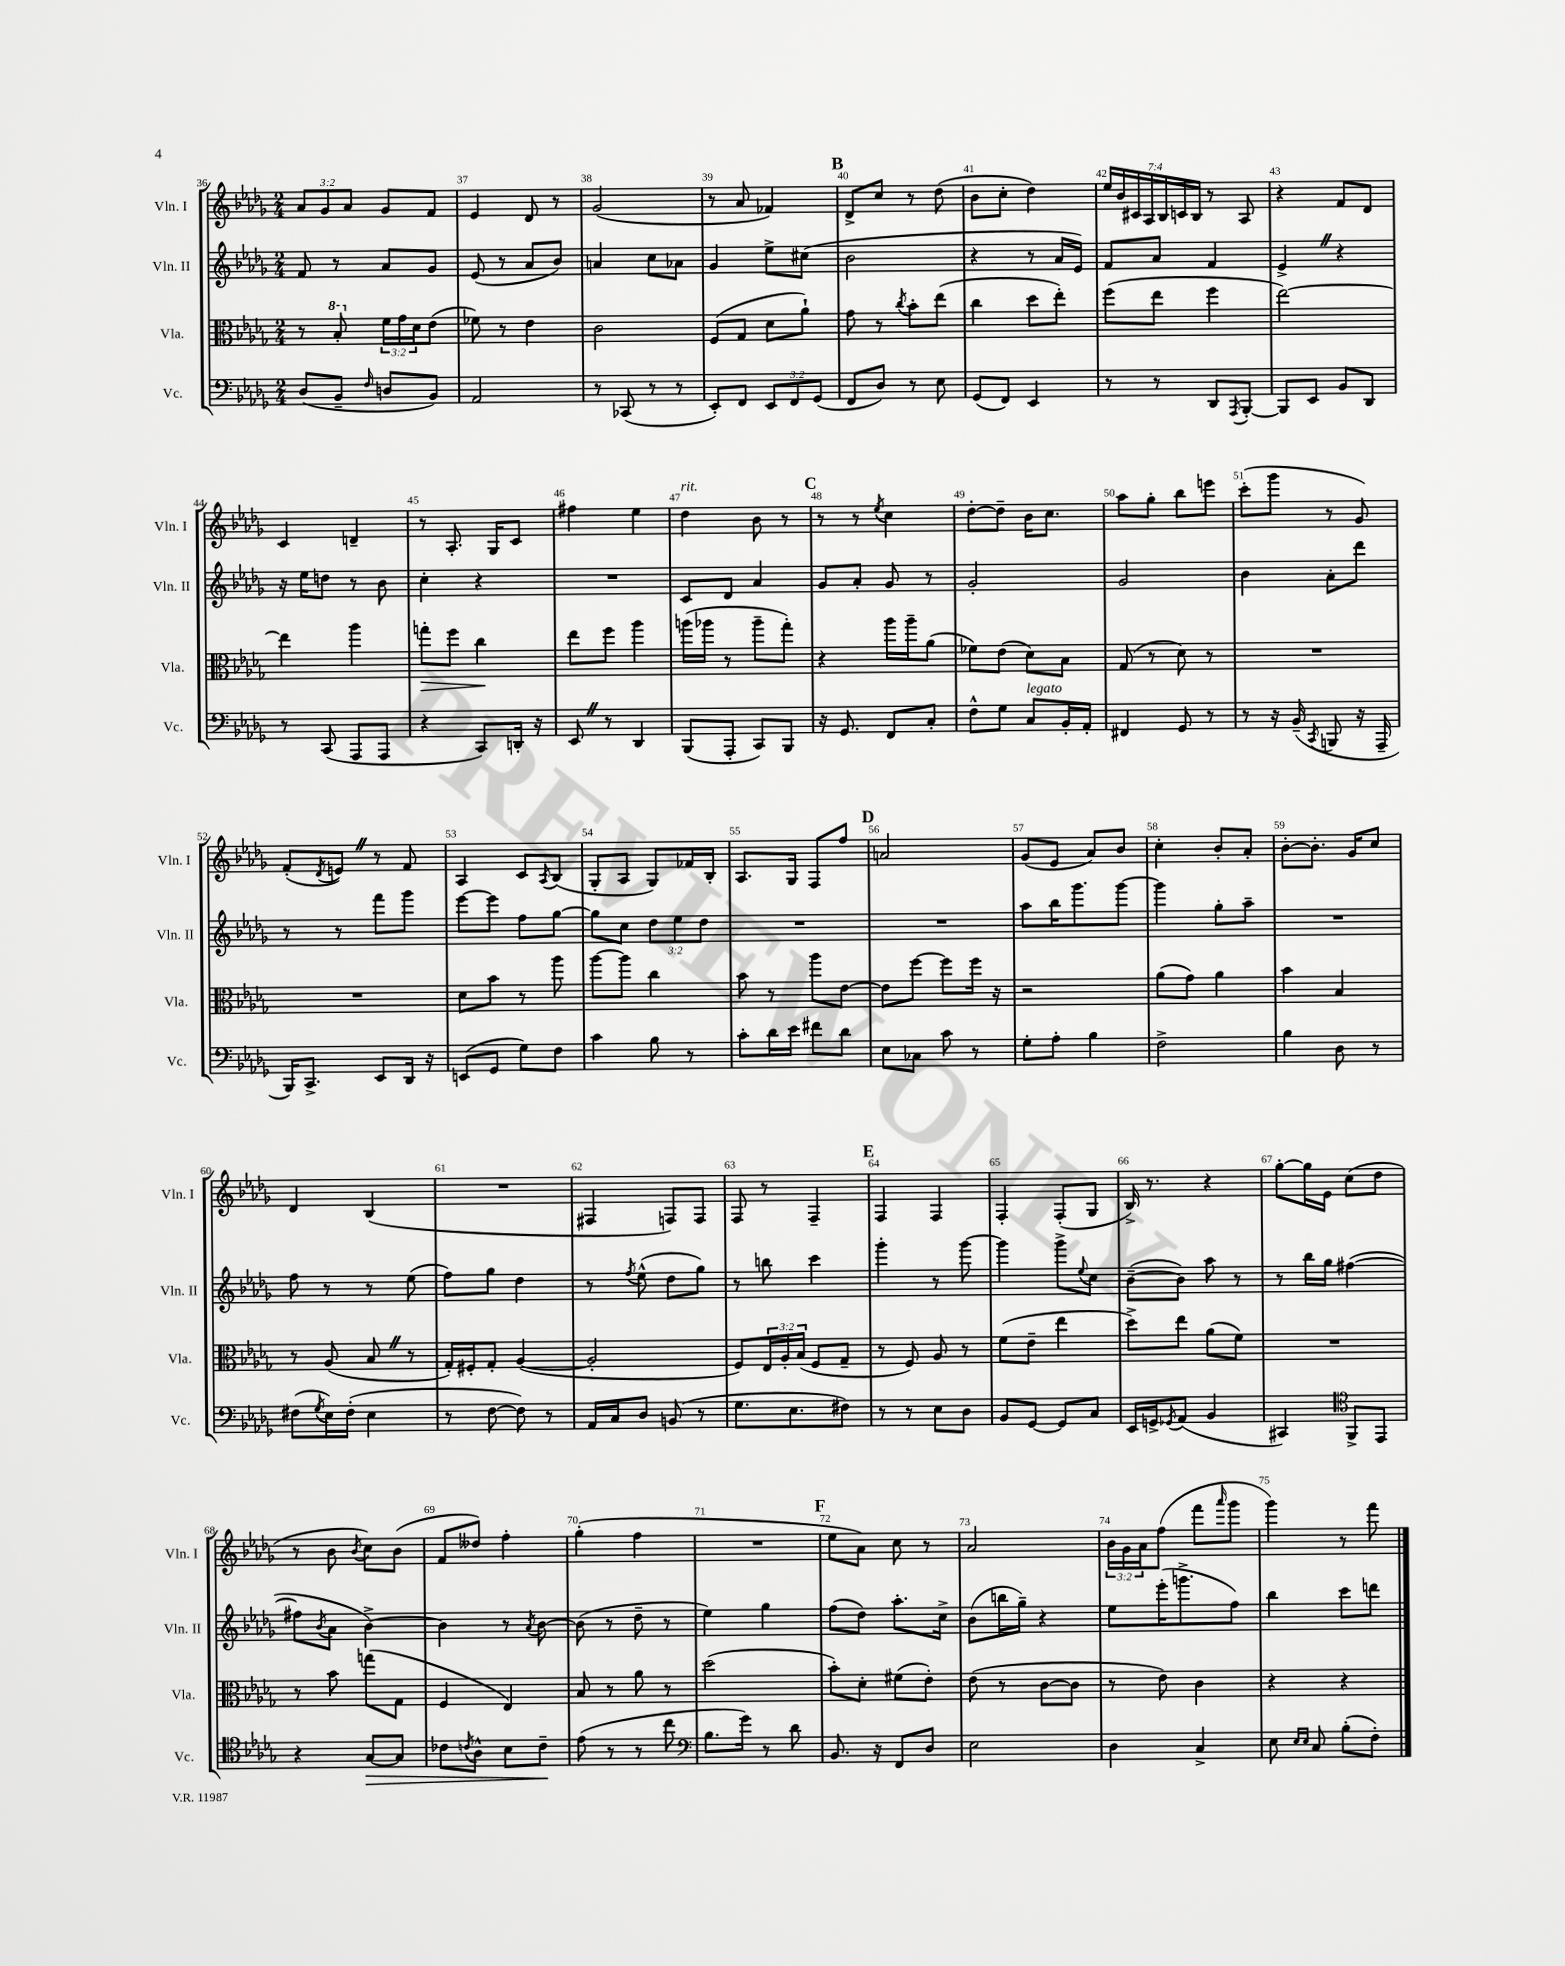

**kern	**kern	**kern	**kern
*staff4	*staff3	*staff2	*staff1
*clefF4	*clefC3	*clefG2	*clefG2
*k[b-e-a-d-g-]	*k[b-e-a-d-g-]	*k[b-e-a-d-g-]	*k[b-e-a-d-g-]
*M2/4	*M2/4	*M2/4	*M2/4
(8D-/L	8r	8f/	12a-/L
.	.	.	12g-/
8BB-~/J	8b-'/	8r	.
.	.	.	12a-/J
16qqF/	.	.	.
8D/L	24f\LL	8a-/L	8g-/L
.	24g-\	.	.
.	24d-\J	.	.
8BB-/J)	(8e-\J	8g-/J	8f/J
=	=	=	=
2AA-/	8f-\)	(8e-/	4e-/
.	8r	8r	.
.	4e-\	8a-/L	8d-/
.	.	8b-/J)	8r
=	=	=	=
8r	2c\	4a/	(2g-/
(8CC-/	.	.	.
8r	.	8cc\L	.
8r	.	8a-\J	.
=	=	=	=
8EE-'/L)	(8F/L	4g-/	8r
8FF/J	8G-/J	.	8a-/
12EE-/L	8d-\L	8ee-^\L	4f-/)
12FF/	.	.	.
.	8a-`\J)	(8cc#\J	.
(12GG-/J	.	.	.
=	=	=	=
8FF/L	8g-\	2b-\	8d-^/L
8D-/J)	8r	.	8cc/J
.	8qcc/	.	.
8r	8b-'\L	.	8r
8E-\	(8ee-\J	.	(8dd-\
=	=	=	=
(8GG-/L	4cc\	4r	8b-\L
8FF/J)	.	.	8cc'\J
4EE-/	8dd-\L	8r	4dd-\)
.	8ee-'\J)	16a-/LL	.
.	.	16e-/JJ)	.
=	=	=	=
8r	(8ff\L	8f/L	28ee-/LL
.	.	.	28b-/
.	.	.	28c#/
.	.	.	28A-/
8r	8ee-\J	8a-/J	.
.	.	.	28B-/
.	.	.	28c/
.	.	.	28B-/JJ
8DD-/L	4ff\	4f/	8r
8qAAA-/	.	.	.
[8BBB-'/J	.	.	8A-/
=	=	=	=
8BBB-/]L	[2ee-\)	4e-^/	4r
8EE-/J	.	.	.
8BB-/L	.	4r	8f/L
8DD-/J	.	.	8d-/J
=	=	=	=
8r	4ee-\]	16r	4c/
.	.	16ee-\LK	.
(8CC/	.	8dd\J	.
8AAA-/L	4aa-\	8r	4d~/
8AAA-/J	.	8b-\	.
=	=	=	=
4r	8gg'\L	4cc'\	8r
.	8ff\J	.	8.A-'/
8CC/L)	4cc\	4r	.
.	.	.	16G-/LK
16DD'/Jk	.	.	8c/J
16r	.	.	.
=	=	=	=
8EE-/	8ee-\L	2r	4ff#\
8r	8ff\J	.	.
4DD-/	4aa-\	.	4ee-\
=	=	=	=
(8BBB-/L	(16aa\LL	8c/L	4dd-\
.	16aa-\JJ	.	.
8AAA-'/J	8r	8d-/J	.
8CC/L)	8aa-~\L	4a-/	8b-\
8BBB-/J	8gg-'\J)	.	8r
=	=	=	=
16r	4r	8g-/L	8r
8.GG-/	.	.	.
.	.	8a-'/J	8r
.	.	.	8qee-/
8FF/L	16aa-\LL	8g-/	4cc\
.	16aa-~\J	.	.
8C'/J	(8a-\J	8r	.
=	=	=	=
8F^^\L	8f-\L)	2g-'/	[8dd-'\L
8G-\J	(8e-\J	.	8dd-~\]J
8C/L	8d-\L)	.	16b-\LK
.	.	.	8.cc\J
16BB-'/L	8B-\J	.	.
16AA-'/JJ	.	.	.
=	=	=	=
4FF#/	(8G-/	2g-/	8aa-\L
.	8r	.	8gg-'\J
8GG-/	8d-\)	.	8bb-\L
8r	8r	.	8eee\J
=	=	=	=
8r	2r	4b-\	(8ccc'\L
16r	.	.	8ggg-\J
(16BB-~/	.	.	.
8qCC/	.	.	.
8BBB/	.	8a-'\L	8r
16r	.	8ddd-\J	8g-/)
16AAA-~/	.	.	.
=	=	=	=
16BBB-/LK)	2r	8r	(8f'/L
8.CC^/J	.	.	.
.	.	.	8qd-/
.	.	8r	8e/J)
8EE-/L	.	8fff\L	8r
16DD-/Jk	.	8ggg-\J	8f/
16r	.	.	.
=	=	=	=
(8EE/L	8d-\L	[8eee-\L	4A-/
8GG-/J	8b-\J	8eee-\]J	.
8G-\L)	8r	8ff\L	8c/L
.	.	.	8qA-/
8F\J	8aa-\	[8gg-\J	(8B-/J
=	=	=	=
4c\	[8aa-\L	8gg-\]L	8G-'/L
.	8aa-\]J	8cc\J	8A-/J
8B-\	4cc\	12dd-\L	8G-/L)
.	.	12ee-\	.
8r	.	.	16f-/L
.	.	12dd-\J	.
.	.	.	16B-'/JJ
=	=	=	=
8c'\L	8b-\	2r	8.A-/L
16d-\L	8r	.	.
16e-\JJ	.	.	16G-/Jk
8f#\L	8aa-\L	.	8F/L
8d-\J	[8e-\J	.	8ff/J
=	=	=	=
8E-\L	8e-\]L	2r	2a/
8C-\J	[8ff\J	.	.
8c\	8ff\]L	.	.
8r	16ff\Jk	.	.
.	16r	.	.
=	=	=	=
8G-'\L	2r	8aa-\L	(8g-/L
8A-'\J	.	16bb-\K	8e-/J
.	.	8.ggg-\	.
4B-\	.	.	8a-/L)
.	.	[8ggg-\J	8b-/J
=	=	=	=
2F^\	(8a-\L	4ggg-\]	4cc'\
.	8g-\J)	.	.
.	4a-\	8gg-'\L	8b-'/L
.	.	8aa-~\J	8a-'/J
=	=	=	=
4B-\	4b-\	2r	[8b-'\L
.	.	.	8.b-'\]J
8D-\	4B-/	.	.
.	.	.	16g-/LK
8r	.	.	8cc/J
=	=	=	=
(8F#\L	8r	8ff\	4d-/
8qG-/	.	.	.
16E-\L)	(8A-/	8r	.
(16F#'\JJ	.	.	.
4E-\	8B-/	8r	(4B-/
.	8r	(8ee-\	.
=	=	=	=
8r	16G-'/LL)	8ff\L)	2r
.	16F#'/J	.	.
[8F\	8G-'/J	8gg-\J	.
8F\])	([4A-/	4dd-\	.
8r	.	.	.
=	=	=	=
16AA-/LL	2A-'/]	8r	4F#/
16C/J	.	.	.
.	.	8qff/	.
8D-/J	.	(8ee-^^\	.
(8BB/	.	8dd-\L	8F/L)
8r	.	8gg-\J)	8F/J
=	=	=	=
8.G-\L	8F/L)	8r	8F/
.	24E-/L	8bb\	8r
.	24A-'/	.	.
8.E-\	.	.	.
.	(24B-/JJ	.	.
.	8F/L	4ccc\	4F~/
8F#\J)	8G-~/J	.	.
=	=	=	=
8r	8r	4ggg-'\	4F/
8r	8F/)	.	.
8E-\L	8A-/	8r	4F/
8D-\J	8r	[8ggg-\	.
=	=	=	=
8BB-/L	(8f\L	4ggg-\]	4F'/
[8GG-/J	8e-~\J	.	.
8GG-/]L	4ee-\	8ggg-^\L	(8F'/L
.	.	8qqee-/	.
8C/J	.	8cc\J	8G-/J
=	=	=	=
16EE-/LL	8dd-^\L)	([8b-~\L	16B-^/)
16GG^/J	.	.	8.r
8qGG-/	.	.	.
(8AA-/J	8ee-\J	8b-\]J)	.
4BB-/	(8a-\L	8aa-\	4r
.	8f\J)	8r	.
=	=	=	=
4CC#/)	2r	8r	[8gg-'\L
.	.	16bb-\LL	16gg-\]L
.	.	16gg-\JJ	16e-\JJ
*clefC4	*	*	*
8FF^/L	.	([4ff#\	(8cc\L
8EE-/J	.	.	8dd-\J
=	=	=	=
4r	8r	8ff#\]L	8r
.	.	8qb-/	.
.	8b-\	8a-\J	8b-\
.	.	.	8qb-/
[8G-/L	(8gg\L	[4b-^\)	8cc\L)
8G-/]J	8G-\J	.	(8b-\J
=	=	=	=
8c-\L	4F/	4b-\]	8f/L
8qc/	.	.	.
8A-^^\J	.	.	8dd--/J)
8B-\L	4E-/)	8r	4ff'\
.	.	8qa-/	.
8c~\J	.	[8b-\	.
=	=	=	=
(8e-\	8B-/	(8b-\]	(4gg-'\
8r	8r	8r	.
8r	8a-\	8dd-~\	4ff\
8cc\	8r	8r	.
=	=	=	=
*clefF4	*	*	*
8.B-\L	(2dd-\	4ee-\)	2r
16g-\Jk)	.	.	.
8r	.	4gg-\	.
8d-\	.	.	.
=	=	=	=
8.BB-/	8b-'\L)	(8ff\L	8ee-\L
.	8d-'\J	8dd-\J)	8a-\J)
16r	.	.	.
8FF/L	(8f#\L	8.aa-'\L	8cc\
8D-/J	8e-'\J)	.	8r
.	.	16cc^\Jk	.
=	=	=	=
2E-\	(8e-\	(8b-\L	2a-/
.	8r	16bb\L	.
.	.	16gg-~\JJ)	.
.	[8c\L	4r	.
.	8c\]J	.	.
=	=	=	=
4D-\	8r	8ee-\L	24b-\LL
.	.	.	24g-\
.	.	.	24a-\J
.	8e-\)	(16eee-'\K	(8ff\J
.	.	8.ggg^\	.
4C^/	4c\	.	8fff\L
.	.	.	16qqaaa-/
.	.	8ff\J)	8ggg-\J
=	=	=	=
8E-\	4r	4bb-\	4ggg-\)
16qqE-/LL	.	.	.
16qqE-/JJ	.	.	.
8C/	.	.	.
(8B-'\L	4r	8ccc\L	8r
8F'\J)	.	8ddd\J	8fff\
==	==	==	==
*-	*-	*-	*-
